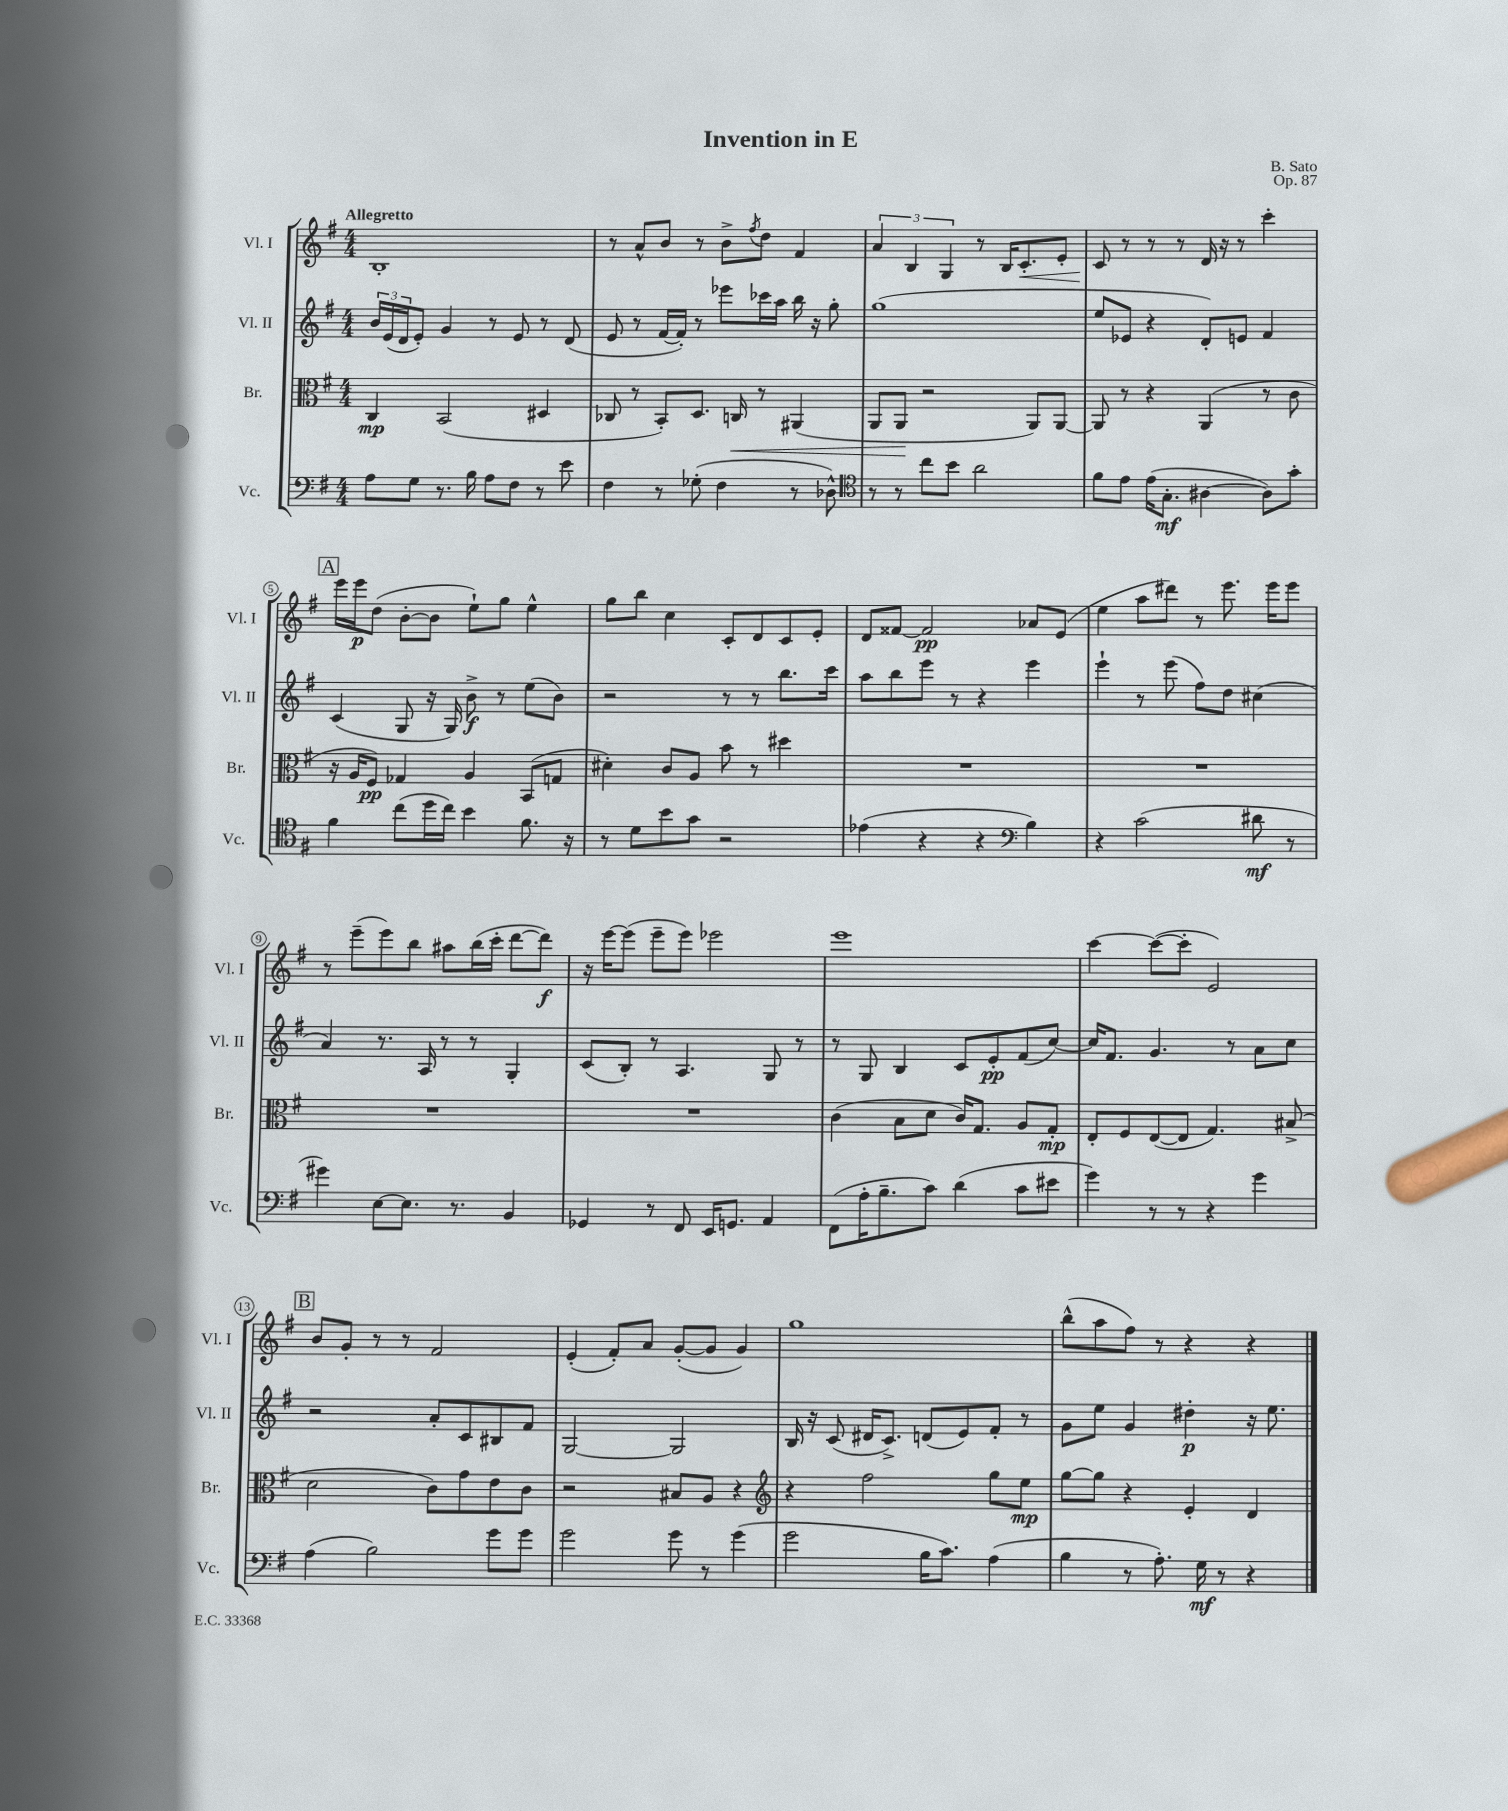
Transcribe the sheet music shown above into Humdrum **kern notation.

**kern	**dynam	**kern	**dynam	**kern	**dynam	**kern	**dynam
*part4	*part4	*part3	*part3	*part2	*part2	*part1	*part1
*staff4	*staff4	*staff3	*staff3	*staff2	*staff2	*staff1	*staff1
*I"Vc.	*	*I"Br.	*	*I"Vl. II	*	*I"Vl. I	*
*I'Vc.	*	*I'Br.	*	*I'Vl. II	*	*I'Vl. I	*
*clefF4	*	*clefC3	*	*clefG2	*	*clefG2	*
*k[f#]	*	*k[f#]	*	*k[f#]	*	*k[f#]	*
*M4/4	*	*M4/4	*	*M4/4	*	*M4/4	*
=1	=1	=1	=1	=1	=1	=1	=1
!	!	!	!	!	!	!LO:TX:a:B:t=Allegretto	!
8A\L	.	4C/	mp	24b/LL	.	1B'	.
.	.	.	.	(24e/	.	.	.
.	.	.	.	24d/J	.	.	.
8G\J	.	.	.	8e'/J)	.	.	.
8.r	.	(2BB/	.	4g/	.	.	.
16B\	.	.	.	.	.	.	.
8A\L	.	.	.	8r	.	.	.
8F#\J	.	.	.	8e/	.	.	.
8r	.	4D#X/	.	8r	.	.	.
8e\	.	.	.	(8d/	.	.	.
=2	=2	=2	=2	=2	=2	=2	=2
4F#\	.	8C-X/	.	8e/	.	8r	.
.	.	8r	.	8r	.	8a^^/L	.
8r	.	8BB'/L)	.	[16f#/LL	.	8b/J	.
.	.	.	.	16f#'/JJ])	.	.	.
(8G-X'\	.	8.D/J	.	8r	.	8r	.
4F#\	.	.	.	8eee-X\L	.	8b^\L	.
!	!	!	!LO:HP:b	!	!	!	!
.	.	16Cn/	<	.	.	.	.
.	.	.	.	.	.	8qff#/	.
.	.	8r	.	16ccc-X\L	.	8dd\J	.
.	.	.	.	16aa\JJ	.	.	.
8r	.	(4AA#X/	.	16bb\	.	4f#/	.
.	.	.	.	16r	.	.	.
8D-X^^\)	.	.	.	8gg'\	.	.	.
=3	=3	=3	=3	=3	=3	=3	=3
*clefC4	*	*	*	*	*	*	*
8r	.	8AA/L	.	(1gg	.	6a/	.
8r	.	8AA/J	.	.	.	.	.
.	.	.	.	.	.	6B/	.
8cc\L	.	2r	[	.	.	.	.
.	.	.	.	.	.	6G/	.
8b\J	.	.	.	.	.	.	.
2a\	.	.	.	.	.	8r	.
.	.	.	.	.	.	16B/KL	.
!	!	!	!	!	!	!	!LO:HP:b
.	.	.	.	.	.	8.c'/	<
.	.	8AA/L)	.	.	.	.	.
.	.	[8AA/J	.	.	.	8e'/J	.
=4	=4	=4	=4	=4	=4	=4	=4
8f#\L	.	8AA/]	.	8ee/L	.	8c/	.
8e\J	.	8r	.	8e-X/J	.	8r	[
(16e\KL	.	4r	.	4r	.	8r	.
8.G'\J	mf	.	.	.	.	.	.
.	.	.	.	.	.	8r	.
[4A#X\	.	(4AA/	.	8d'/L)	.	16d/	.
.	.	.	.	.	.	16r	.
.	.	.	.	8en/J	.	8r	.
8A#\L])	.	8r	.	4f#/	.	4ccc'\	.
8g'\J	.	8c\	.	.	.	.	.
!!LO:LB:g=z
!!LO:REH:place=s1:t=A
=5	=5	=5	=5	=5	=5	=5	=5
4f#\	.	16r	.	(4c/	.	16eee\LL	.
.	.	16A/KL	.	.	.	16eee\J	p
.	.	8F#/J)	pp	.	.	(8dd\J	.
(8cc\L	.	4G-X/	.	8G/	.	[8b'\L	.
16dd\L	.	.	.	16r	.	8b\J]	.
16cc\JJ)	.	.	.	16G/)	.	.	.
4b\	.	4A/	.	8b^\	f	8ee`\L)	.
.	.	.	.	8r	.	8gg\J	.
8.f#\	.	(8BB/L	.	(8ee\L	.	4ee^^\	.
.	.	8Gn/J	.	8b\J)	.	.	.
16r	.	.	.	.	.	.	.
=6	=6	=6	=6	=6	=6	=6	=6
8r	.	4d#X'\)	.	2r	.	8gg\L	.
8d\L	.	.	.	.	.	8bb\J	.
8b\	.	8c/L	.	.	.	4cc\	.
8g\J	.	8A/J	.	.	.	.	.
2r	.	8b\	.	8r	.	8c'/L	.
.	.	8r	.	8r	.	8d/	.
.	.	4dd#X\	.	8.bb\L	.	8c/	.
.	.	.	.	.	.	8e'/J	.
.	.	.	.	16ccc\Jk	.	.	.
=7	=7	=7	=7	=7	=7	=7	=7
(4e-X\	.	1r	.	8aa\L	.	8d/L	.
.	.	.	.	8bb\	.	[8f##X/J	.
4r	.	.	.	8eee\J	.	2f##/]	pp
.	.	.	.	8r	.	.	.
4r	.	.	.	4r	.	.	.
*clefF4	*	*	*	*	*	*	*
4B\)	.	.	.	4eee\	.	8a-X/L	.
.	.	.	.	.	.	(8e/J	.
=8	=8	=8	=8	=8	=8	=8	=8
4r	.	1r	.	4eee`\	.	4ee\	.
(2c\	.	.	.	8r	.	8aa\L	.
.	.	.	.	(8eee\	.	8ddd#X\J)	.
.	.	.	.	8ff#\L)	.	8r	.
.	.	.	.	8dd\J	.	8.eee\	.
8d#X\	mf	.	.	(4cc#X\	.	.	.
.	.	.	.	.	.	16eee\KL	.
8r	.	.	.	.	.	8eee\J	.
!!LO:LB:g=z
=9	=9	=9	=9	=9	=9	=9	=9
4g#X\)	.	1r	.	4a/)	.	8r	.
.	.	.	.	.	.	(8eee~\L	.
[8E\L	.	.	.	8.r	.	8eee\)	.
8.E\J]	.	.	.	.	.	8bb\J	.
.	.	.	.	16A/	.	.	.
.	.	.	.	8r	.	8aa#X\L	.
8.r	.	.	.	.	.	.	.
.	.	.	.	8r	.	(16bb\L	.
.	.	.	.	.	.	16ccc'\JJ	.
4BB/	.	.	.	4G'/	.	[8ddd\L	.
.	.	.	.	.	.	8ddd\J])	f
=10	=10	=10	=10	=10	=10	=10	=10
4GG-X/	.	1r	.	(8c/L	.	16r	.
.	.	.	.	.	.	[16eee\KL	.
.	.	.	.	8B'/J)	.	(8eee\J]	.
8r	.	.	.	8r	.	8eee~\L	.
8FF#/	.	.	.	4.A/	.	8eee\J)	.
16EE/KL	.	.	.	.	.	2eee-X\	.
8.GGn/J	.	.	.	.	.	.	.
4AA/	.	.	.	8G/	.	.	.
.	.	.	.	8r	.	.	.
=11	=11	=11	=11	=11	=11	=11	=11
(8FF#\L	.	(4c\	.	8r	.	1eee	.
16A'\K	.	.	.	8G/	.	.	.
8.B~\	.	.	.	.	.	.	.
.	.	8B\L	.	4B/	.	.	.
8c\J)	.	8d\J	.	.	.	.	.
(4d\	.	16c/KL)	.	8c/L	.	.	.
.	.	8.G/J	.	.	.	.	.
.	.	.	.	8e'/	pp	.	.
8c\L	.	8A/L	.	(8f#/	.	.	.
8e#X\J	.	8G'/J	mp	[8cc/J)	.	.	.
=12	=12	=12	=12	=12	=12	=12	=12
4g\)	.	8E'/L	.	16cc/KL]	.	[4ccc\	.
.	.	.	.	8.f#/J	.	.	.
.	.	8F#/	.	.	.	.	.
8r	.	([8E/	.	4.g/	.	(8ccc\L_	.
8r	.	8E/J]	.	.	.	8ccc'\J]	.
4r	.	4.G/)	.	.	.	2e/)	.
.	.	.	.	8r	.	.	.
4g\	.	.	.	8a\L	.	.	.
.	.	(8B#X^/	.	8cc\J	.	.	.
!!LO:LB:g=z
!!LO:REH:place=s1:t=B
=13	=13	=13	=13	=13	=13	=13	=13
(4A\	.	2d\	.	2r	.	8b/L	.
.	.	.	.	.	.	8g'/J	.
2B\)	.	.	.	.	.	8r	.
.	.	.	.	.	.	8r	.
.	.	8c\L)	.	8a'/L	.	2f#/	.
.	.	8g\	.	8c/	.	.	.
8g\L	.	8e\	.	8B#X/	.	.	.
8g\J	.	8c\J	.	8f#/J	.	.	.
=14	=14	=14	=14	=14	=14	=14	=14
2g\	.	2r	.	[2G/	.	(4e'/	.
.	.	.	.	.	.	8f#'/L)	.
.	.	.	.	.	.	8a/J	.
8g\	.	8B#X/L	.	2G/]	.	([8g'/L	.
8r	.	8A/J	.	.	.	8g/J]	.
(4g\	.	4r	.	.	.	4g/)	.
=15	=15	=15	=15	=15	=15	=15	=15
*	*	*clefG2	*	*	*	*	*
2g\	.	4r	.	16B/	.	1gg	.
.	.	.	.	16r	.	.	.
.	.	.	.	(8c/	.	.	.
.	.	2ff#\	.	16d#X/KL	.	.	.
.	.	.	.	8.c^/J)	.	.	.
16B\KL	.	.	.	(8dn/L	.	.	.
8.c\J)	.	.	.	.	.	.	.
.	.	.	.	8e/)	.	.	.
(4A\	.	8gg\L	.	8f#'/J	.	.	.
.	.	8ee\J	mp	8r	.	.	.
=16	=16	=16	=16	=16	=16	=16	=16
4B\	.	[8gg\L	.	8g\L	.	(8bb^^\L	.
.	.	8gg\J]	.	8ee\J	.	8aa\	.
8r	.	4r	.	4g/	.	8ff#\J)	.
8.A'\)	.	.	.	.	.	8r	.
.	.	4e'/	.	4dd#X'\	p	4r	.
16G\	mf	.	.	.	.	.	.
8r	.	.	.	.	.	.	.
4r	.	4d/	.	16r	.	4r	.
.	.	.	.	8.ee\	.	.	.
==	==	==	==	==	==	==	==
*-	*-	*-	*-	*-	*-	*-	*-
